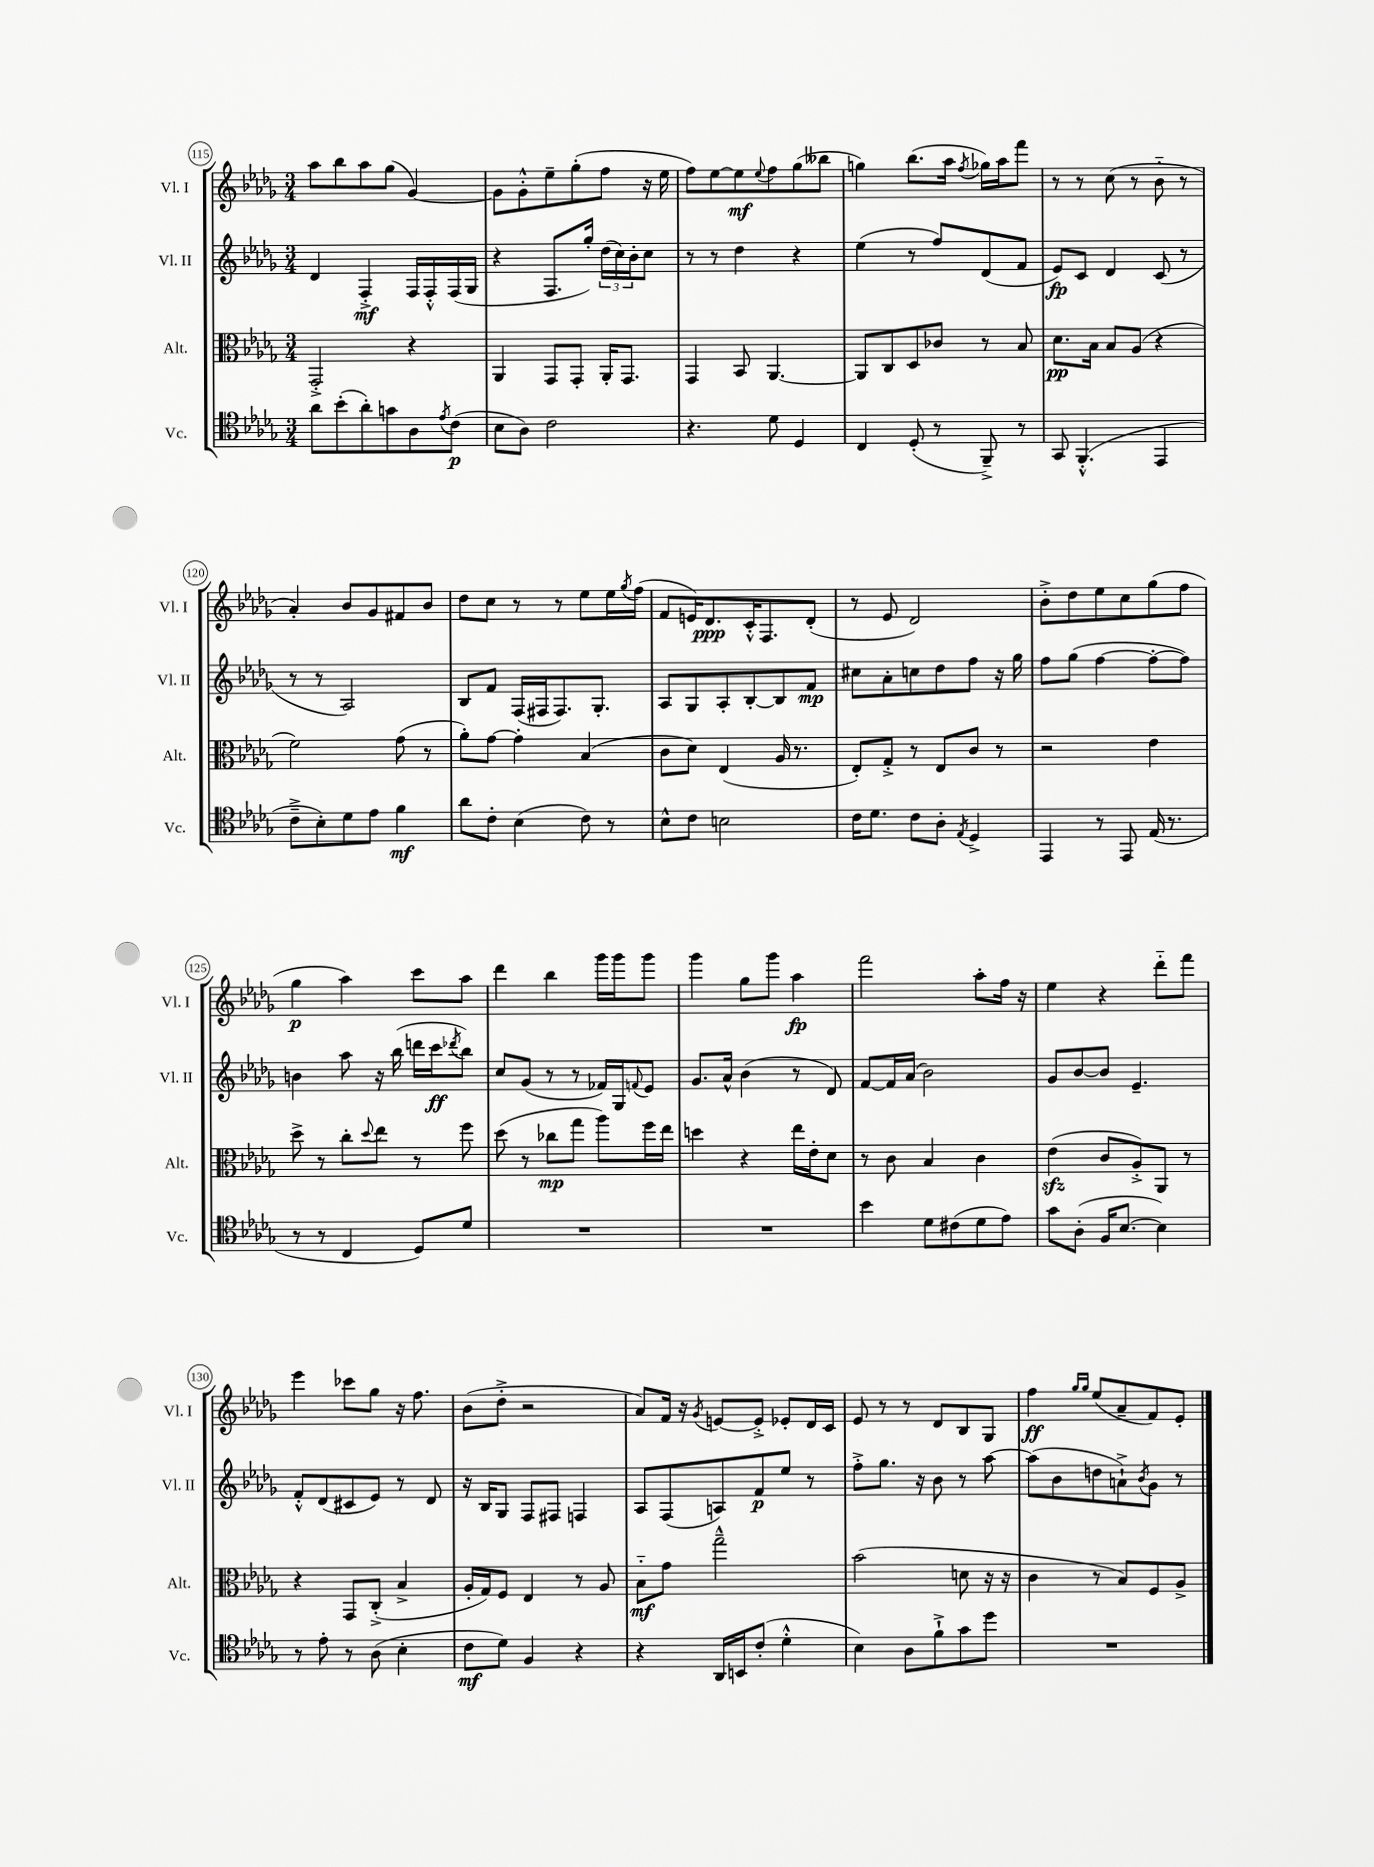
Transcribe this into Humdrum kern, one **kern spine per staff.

**kern	**kern	**kern	**kern
*staff4	*staff3	*staff2	*staff1
*clefC4	*clefC3	*clefG2	*clefG2
*k[b-e-a-d-g-]	*k[b-e-a-d-g-]	*k[b-e-a-d-g-]	*k[b-e-a-d-g-]
*M3/4	*M3/4	*M3/4	*M3/4
8a-	2GG-'^	4d-	8aa-
(8b-'	.	.	8bb-
8a-')	.	4F'^	8aa-
8g	.	.	(8gg-
8A-	4r	16F	[4g-)
.	.	16F'^^	.
8qe-	.	.	.
(8c	.	(16F	.
.	.	16G-	.
=	=	=	=
8B-	4AA-	4r	8g-]
8A-)	.	.	8g-'^^
2c	8GG-	8.F	8ee-~
.	8GG-'	.	(8gg-'
.	.	16gg-')	.
.	16AA-'	(24dd-	8ff
.	.	24cc)	.
.	8.GG-	.	.
.	.	24b-'	.
.	.	8cc	16r
.	.	.	16ee-
=	=	=	=
4.r	4GG-	8r	8ff)
.	.	8r	[8ee-
.	8BB-	4dd-	8ee-]
.	.	.	8qqee-
8d-	[4.AA-	.	8ff
4D-	.	4r	(8gg-
.	.	.	8bb--
=	=	=	=
4C	8AA-]	(4ee-	4gg)
.	8C	.	.
(8D-'	8D-	8r	(8.bb-
8r	8c-	8ff)	.
.	.	.	16aa-
.	.	.	8qff
8FF~^)	8r	(8d-	16gg-)
.	.	.	16aa-
8r	8B-	8f	8fff
=	=	=	=
8GG-	8.d-	8e-)	8r
(4.FF'^^	.	8c	8r
.	16B-	.	.
.	8B-	4d-	(8cc
.	(8A-	.	8r
4EE-	4r	(8c	8b-'~
.	.	8r	8r
=	=	=	=
8c~^	2f)	8r	4a-')
8B-')	.	8r	.
8d-	.	2A-)	8b-
8e-	.	.	8g-
4f	(8g-	.	8f#
.	8r	.	8b-
=	=	=	=
8a-	8a-')	8B-	8dd-
8c'	[8g-	8f	8cc
(4B-	4g-']	(16F	8r
.	.	16F#	.
.	.	8.F#)	8r
8c)	(4B-	.	8ee-
.	.	8.G-'	.
8r	.	.	16ee-
.	.	.	8qgg-
.	.	.	(16ff
=	=	=	=
8B-^^	8c	8A-	8f
8c	8d-)	8G-	16e)
.	.	.	8.d-
2B	(4E-	8A-'	.
.	.	[8B-'	16c'^^
.	.	.	8.F
.	16A-	8B-]	.
.	8.r	.	.
.	.	8f	(8d-'
=	=	=	=
16c	8E-')	8cc#	8r
8.d-	.	.	.
.	8G-'^	8a-'	8e-
8c	8r	8cc	2d-)
8A-'	8E-	8dd-	.
8qE-	.	.	.
4D-^	8c	8ff	.
.	8r	16r	.
.	.	16gg-	.
=	=	=	=
4EE-	2r	8ff	8b-'^
.	.	(8gg-	8dd-
8r	.	[4ff	8ee-
8EE-	.	.	8cc
(16E-	4e-	8ff'_	(8gg-
8.r	.	.	.
.	.	8ff])	8ff
=	=	=	=
8r	8dd-^	4b	4gg-
8r	8r	.	.
4C	8cc'	8aa-	4aa-)
.	8qqdd-	.	.
.	8ee-	16r	.
.	.	(16bb-	.
8D-)	8r	16ddd	8ccc
.	.	16ccc	.
.	.	8qddd-	.
8d-	8ff	8bb-)	8aa-
=	=	=	=
2.r	(8dd-	8cc	4ddd-
.	8r	(8g-	.
.	8cc-	8r	4bb-
.	8gg-	8r	.
.	8aa-)	16f-)	16ggg-
.	.	16G-	16ggg-
.	.	8qqf	.
.	16ff	8e-	8ggg-
.	16ee-	.	.
=	=	=	=
2.r	4dd	8.g-	4ggg-
.	.	16a-^^	.
.	4r	(4b-	8gg-
.	.	.	8ggg-
.	16ee-	8r	4aa-
.	16e-'	.	.
.	8d-	8d-)	.
=	=	=	=
4b-	8r	[8f	2fff
.	8c	16f]	.
.	.	(16a-	.
8d-	4B-	2b-)	.
(8c#	.	.	.
8d-	4c	.	8aa-'
8e-)	.	.	16ff
.	.	.	16r
=	=	=	=
8g-	(4e-	8g-	4ee-
(8A-'	.	[8b-	.
16F	8c	8b-]	4r
[8.B-	.	.	.
.	8A-'^)	4.e-~	.
4B-])	8AA-	.	8ddd-'~
.	8r	.	8fff
=	=	=	=
8r	4r	8f'^^	4eee-
8e-'	.	(8d-	.
8r	8GG-	8c#	8ccc-
(8A-	(8C'^	8e-)	8gg-
4B-'	4B-^	8r	16r
.	.	.	8.ff
.	.	8d-	.
=	=	=	=
8c	16A-'	16r	(8b-
.	16G-)	16B-	.
8d-)	8F	8G-	8dd-'^
4F	4E-	8F	2r
.	.	8F#	.
4r	8r	4F	.
.	8A-	.	.
=	=	=	=
4r	8B-'~	8A-	8a-)
.	8g-	(8F	16f
.	.	.	16r
.	.	.	8qg-
16AA-	2gg-~^^	8A)	[8e
16BB	.	.	.
(8c'	.	8f	8e'^]
4d-'^^	.	8ee-	8e-'
.	.	8r	16d-
.	.	.	16c
=	=	=	=
4B-)	(2b-	8ff'^	8e-
.	.	8.gg-	8r
8A-	.	.	8r
.	.	16r	.
8f`^	.	8b-	8d-
8g-	8d	8r	8B-
8dd-	16r	[8aa-	8G-
.	16r	.	.
=	=	=	=
2.r	4c	(8aa-]	4ff
.	.	8b-	.
.	.	.	16qqgg-
.	.	.	16qqgg-
.	8r	8dd	(8ee-
.	8B-)	8a`^)	8a-~
.	.	8qb-	.
.	8F	8g-	8f)
.	8A-^	8r	8e-'
==	==	==	==
*-	*-	*-	*-
